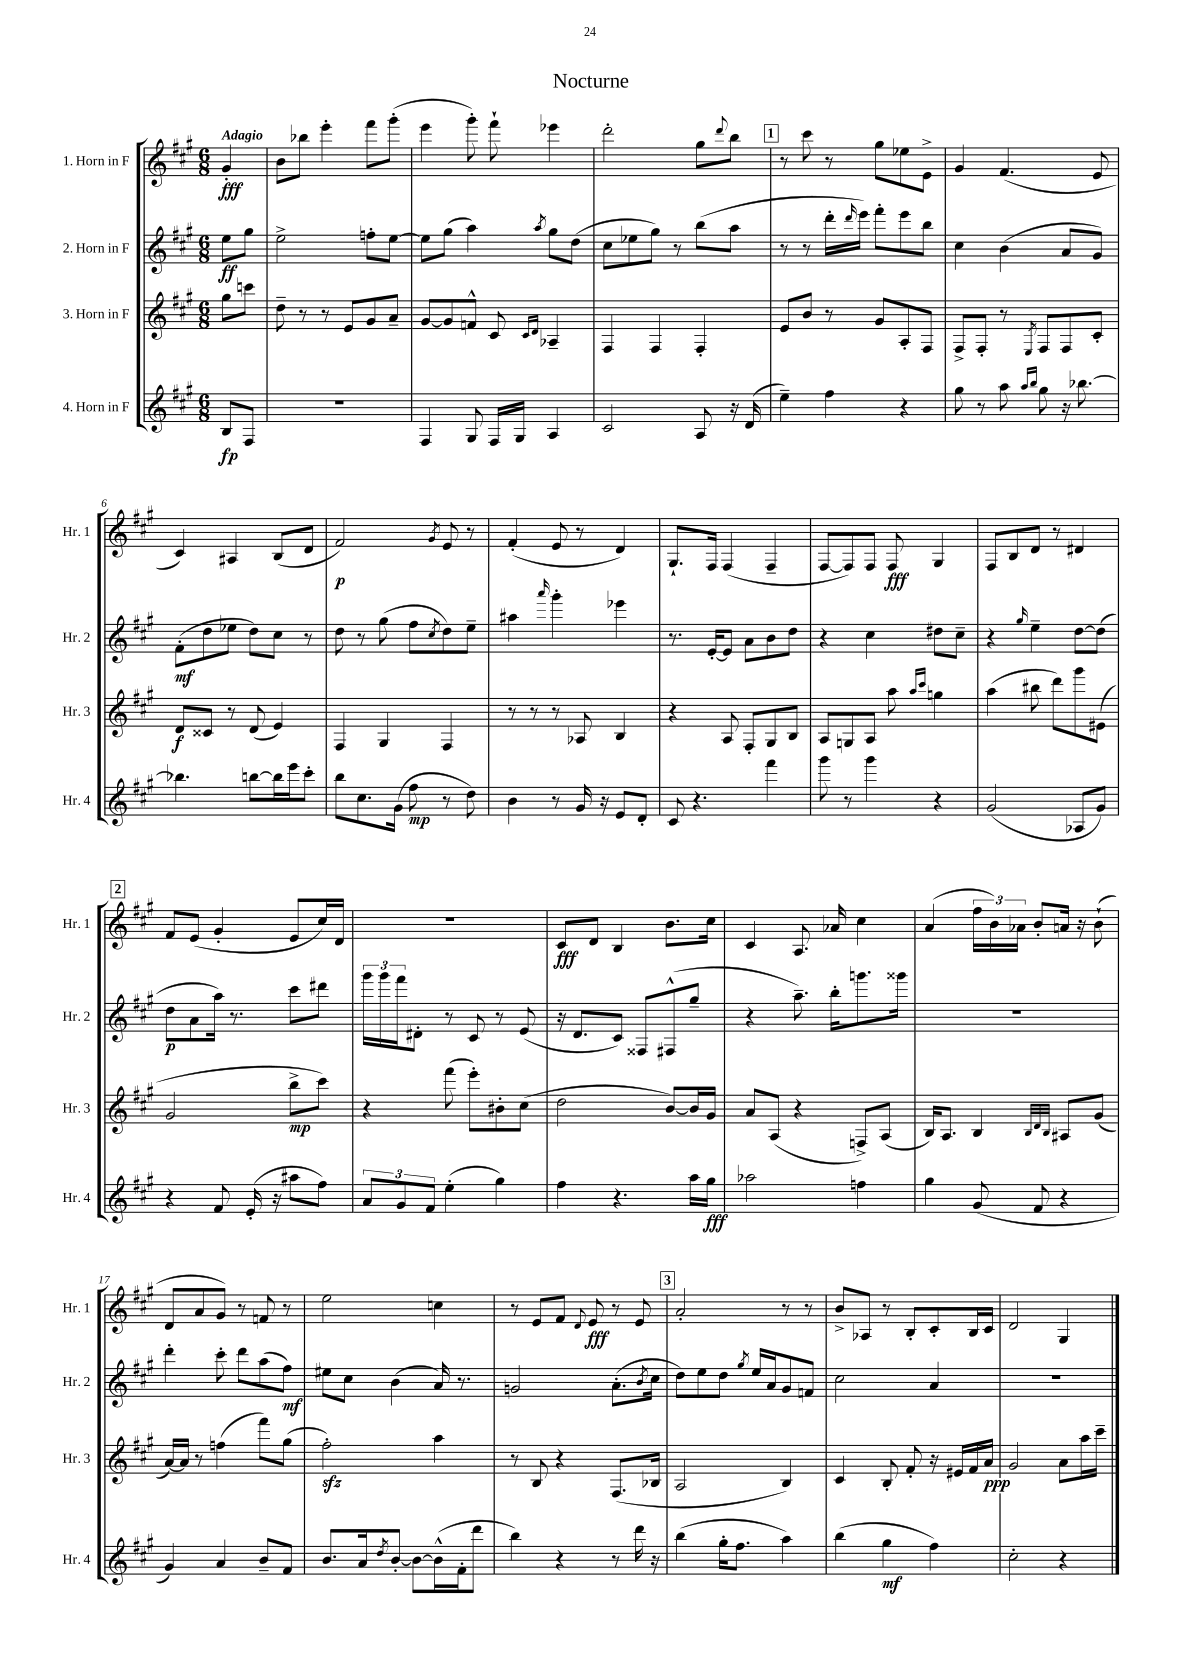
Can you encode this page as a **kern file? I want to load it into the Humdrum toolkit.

**kern	**dynam	**kern	**dynam	**kern	**dynam	**kern	**dynam
*part4	*part4	*part3	*part3	*part2	*part2	*part1	*part1
*staff4	*staff4	*staff3	*staff3	*staff2	*staff2	*staff1	*staff1
*I"4. Horn in F	*	*I"3. Horn in F	*	*I"2. Horn in F	*	*I"1. Horn in F	*
*I'Hr. 4	*	*I'Hr. 3	*	*I'Hr. 2	*	*I'Hr. 1	*
*clefG2	*	*clefG2	*	*clefG2	*	*clefG2	*
*k[f#c#g#]	*	*k[f#c#g#]	*	*k[f#c#g#]	*	*k[f#c#g#]	*
*M6/8	*	*M6/8	*	*M6/8	*	*M6/8	*
=	=	=	=	=	=	=	=
!	!	!	!	!	!	!LO:TX:a:B:t=Adagio	!
8B/L	fp	8gg#\L	.	8ee\L	ff	4g#'/	fff
8F#/J	.	8cccn\J	.	8gg#\J	.	.	.
=1	=1	=1	=1	=1	=1	=1	=1
2.r	.	8dd~\	.	2ee^\	.	8b\L	.
.	.	8r	.	.	.	8bb-X\J	.
.	.	8r	.	.	.	4eee'\	.
.	.	8e/L	.	.	.	.	.
.	.	8g#/	.	8ffn'\L	.	8fff#\L	.
.	.	8a~/J	.	[8ee\J	.	(8ggg#'\J	.
=2	=2	=2	=2	=2	=2	=2	=2
4F#/	.	[8g#/L	.	8ee\L]	.	4eee\	.
.	.	8g#/]	.	(8gg#\J	.	.	.
8G#/	.	8fn^^/J	.	4aa\)	.	8ggg#'\)	.
16F#/LL	.	8c#/	.	.	.	8fff#`\	.
16G#/JJ	.	.	.	.	.	.	.
.	.	16qqc#/LL	.	.	.	.	.
.	.	16qqd/JJ	.	8qaa/	.	.	.
4A/	.	4A-X~/	.	8gg#\L	.	4eee-X\	.
.	.	.	.	(8dd\J	.	.	.
=3	=3	=3	=3	=3	=3	=3	=3
2c#/	.	4F#/	.	8cc#\L	.	2ddd'\	.
.	.	.	.	8ee-X\	.	.	.
.	.	4F#/	.	8gg#\J)	.	.	.
.	.	.	.	8r	.	.	.
8A/	.	4F#'/	.	(8bb\L	.	8gg#\L	.
.	.	.	.	.	.	8qqddd/	.
16r	.	.	.	8aa\J	.	8bb\J	.
(16d/	.	.	.	.	.	.	.
!!LO:REH:place=s1:t=1
=4	=4	=4	=4	=4	=4	=4	=4
4ee~\)	.	8e/L	.	8r	.	8r	.
.	.	8b/J	.	8r	.	8ccc#\	.
4ff#\	.	8r	.	16ddd'\LL	.	8r	.
.	.	.	.	16qqddd/	.	.	.
.	.	.	.	16eee\JJ)	.	.	.
.	.	8g#/L	.	8fff#'\L	.	8gg#\L	.
4r	.	8A'/	.	8eee\	.	8ee-X\	.
.	.	8F#/J	.	8bb\J	.	8e^\J	.
=5	=5	=5	=5	=5	=5	=5	=5
8gg#\	.	8F#^/L	.	4cc#\	.	4g#/	.
8r	.	8F#'/J	.	.	.	.	.
8aa\	.	8r	.	(4b\	.	(4.f#/	.
16qqaa/LL	.	.	.	.	.	.	.
16qqbb/JJ	.	8qE/	.	.	.	.	.
8gg#\	.	8F#/L	.	.	.	.	.
16r	.	8F#/	.	8a/L	.	.	.
[8.bb-X\	.	.	.	.	.	.	.
.	.	8c#'/J	.	8g#/J)	.	8e/	.
!!LO:LB:g=z
=6	=6	=6	=6	=6	=6	=6	=6
4.bb-X\]	.	8d/L	f	(8f#'\L	mf	4c#/)	.
.	.	8c##X/J	.	8dd\	.	.	.
.	.	8r	.	8ee-X\J	.	4A#X/	.
[8bbn\L	.	(8d/	.	8dd\L)	.	.	.
16bb\L]	.	4e/)	.	8cc#\J	.	(8B/L	.
16eee\J	.	.	.	.	.	.	.
8ccc#'\J	.	.	.	8r	.	8d/J	.
=7	=7	=7	=7	=7	=7	=7	=7
8bb\L	.	4F#/	.	8dd\	.	2f#/)	p
8.cc#\	.	.	.	8r	.	.	.
.	.	4G#/	.	(8gg#\	.	.	.
(16g#\Jk	.	.	.	.	.	.	.
8ff#\	mp	.	.	8ff#\L	.	.	.
.	.	.	.	8qcc#/	.	8qg#/	.
8r	.	4F#/	.	8dd\)	.	8e/	.
8dd\)	.	.	.	8ee~\J	.	8r	.
=8	=8	=8	=8	=8	=8	=8	=8
4b\	.	8r	.	4aa#X\	.	(4f#'/	.
.	.	8r	.	.	.	.	.
.	.	.	.	16qqaaa/	.	.	.
8r	.	8r	.	4ggg#'\	.	8e/	.
16g#/	.	8A-X/	.	.	.	8r	.
16r	.	.	.	.	.	.	.
8e/L	.	4B/	.	4eee-X\	.	4d/)	.
8d'/J	.	.	.	.	.	.	.
=9	=9	=9	=9	=9	=9	=9	=9
8c#/	.	4r	.	8.r	.	8.G#`/L	.
4.r	.	.	.	.	.	.	.
.	.	.	.	[16e'/KL	.	16F#/Jk	.
.	.	8A/	.	8e/J]	.	(4F#/	.
.	.	8F#'/L	.	8a\L	.	.	.
4fff#\	.	8G#/	.	8b\	.	4F#~/	.
.	.	8B/J	.	8dd\J	.	.	.
=10	=10	=10	=10	=10	=10	=10	=10
8ggg#\	.	8A/L	.	4r	.	[8F#/L	.
8r	.	8Gn/	.	.	.	8F#/])	.
4ggg#\	.	8A/J	.	4cc#\	.	8F#/J	.
.	.	8aa\	.	.	.	8F#/	fff
.	.	16qqaa/LL	.	.	.	.	.
.	.	16qqccc#/JJ	.	.	.	.	.
4r	.	4ggn\	.	8dd#X\L	.	4G#/	.
.	.	.	.	8cc#~\J	.	.	.
=11	=11	=11	=11	=11	=11	=11	=11
(2g#/	.	(4aa\	.	4r	.	8F#/L	.
.	.	.	.	.	.	8B/	.
.	.	.	.	16qqgg#/	.	.	.
.	.	8bb#X\	.	4ee~\	.	8d/J	.
.	.	8ddd\L)	.	.	.	8r	.
8A-X/L	.	8ggg#\	.	[8dd\L	.	4d#X/	.
8g#/J)	.	(8e#X\J	.	(8dd\J]	.	.	.
!!LO:LB:g=z
!!LO:REH:place=s1:t=2
=12	=12	=12	=12	=12	=12	=12	=12
4r	.	2g#/	.	8dd\L	p	8f#/L	.
.	.	.	.	8a\	.	(8e/J	.
8f#/	.	.	.	16aa\Jk)	.	4g#'/	.
.	.	.	.	8.r	.	.	.
(16e'/	.	.	.	.	.	.	.
16r	.	.	.	.	.	.	.
8aa#X\L	.	8bb^\L	mp	8ccc#\L	.	8e/L	.
8ff#\J)	.	8ccc#\J)	.	8ddd#X\J	.	16cc#/L)	.
.	.	.	.	.	.	16d/JJ	.
=13	=13	=13	=13	=13	=13	=13	=13
12a/L	.	4r	.	24ggg#\LL	.	2.r	.
.	.	.	.	24ggg#\	.	.	.
12g#/	.	.	.	24fff#\J	.	.	.
.	.	.	.	8d#X'\J	.	.	.
12f#/J	.	.	.	.	.	.	.
(4ee'\	.	(8fff#\	.	8r	.	.	.
.	.	8eee'\L)	.	8c#/	.	.	.
4gg#\)	.	8b#X'\	.	8r	.	.	.
.	.	(8cc#\J	.	(8e/	.	.	.
=14	=14	=14	=14	=14	=14	=14	=14
4ff#\	.	2dd\	.	16r	.	8c#/L	fff
.	.	.	.	8.d/L	.	.	.
.	.	.	.	.	.	8d/J	.
4.r	.	.	.	8c#/J)	.	4B/	.
.	.	.	.	8F##X/L	.	.	.
.	.	[8b/L)	.	(8F#X^^/	.	8.b\L	.
16aa\LL	.	16b/L]	.	8gg#~/J	.	.	.
16gg#\JJ	fff	16g#/JJ	.	.	.	16cc#\Jk	.
=15	=15	=15	=15	=15	=15	=15	=15
2aa-X\	.	8a/L	.	4r	.	4c#/	.
.	.	(8A/J	.	.	.	.	.
.	.	4r	.	8.aa~\)	.	8.A/	.
.	.	.	.	16bb'\KL	.	16a-X/	.
4ffn\	.	8Fn^/L)	.	8.gggn\	.	4cc#\	.
.	.	(8A/J	.	.	.	.	.
.	.	.	.	16ggg##X\Jk	.	.	.
=16	=16	=16	=16	=16	=16	=16	=16
4gg#\	.	16B/KL)	.	2.r	.	(4a/	.
.	.	8.A/J	.	.	.	.	.
(8g#/	.	4B/	.	.	.	24ff#\LL	.
.	.	.	.	.	.	24b\)	.
.	.	.	.	.	.	24a-X\JJ	.
8f#/	.	.	.	.	.	8b'/L	.
.	.	32qqB/LLL	.	.	.	.	.
.	.	32qqd/	.	.	.	.	.
.	.	32qqB/JJJ	.	.	.	.	.
4r	.	8A#X/L	.	.	.	16an/Jk	.
.	.	.	.	.	.	16r	.
.	.	(8g#/J	.	.	.	(8b`\	.
!!LO:LB:g=z
=17	=17	=17	=17	=17	=17	=17	=17
4g#/)	.	[16a/LL)	.	4ddd'\	.	8d/L	.
.	.	16a/JJ]	.	.	.	.	.
.	.	8r	.	.	.	8a/	.
4a/	.	(4ffn\	.	8ccc#'\	.	8g#/J)	.
.	.	.	.	8ddd\L	.	8r	.
8b~/L	.	8fff#\L)	.	(8aa\	.	8fn/	.
8f#/J	.	(8gg#\J	.	8ff#\J)	mf	8r	.
=18	=18	=18	=18	=18	=18	=18	=18
8.b/L	.	2ff#zz'\)	.	8ee#X\L	.	2ee\	.
.	.	.	.	8cc#\J	.	.	.
16a/k	.	.	.	.	.	.	.
8qdd/	.	.	.	.	.	.	.
[8b'/J	.	.	.	(4b\	.	.	.
8b\L_	.	.	.	.	.	.	.
(16b^^\L]	.	4aa\	.	16a/)	.	4ccn\	.
16f#'\J	.	.	.	8.r	.	.	.
8ddd\J	.	.	.	.	.	.	.
=19	=19	=19	=19	=19	=19	=19	=19
4bb\)	.	8r	.	2gn/	.	8r	.
.	.	8B/	.	.	.	8e/L	.
4r	.	4r	.	.	.	8f#/J	.
.	.	.	.	.	.	8qqd/	.
.	.	.	.	.	.	8e/	fff
8r	.	(8.F#/L	.	(8.a'\L	.	8r	.
16ddd\	.	.	.	.	.	8e/	.
.	.	.	.	8qb/	.	.	.
16r	.	16B-X/Jk	.	16cc#\Jk	.	.	.
!!LO:REH:place=s1:t=3
=20	=20	=20	=20	=20	=20	=20	=20
(4bb\	.	2A/	.	8dd\L)	.	2a'/	.
.	.	.	.	8ee\	.	.	.
16gg#'\KL	.	.	.	8dd\J	.	.	.
8.ff#\J	.	.	.	.	.	.	.
.	.	.	.	8qgg#/	.	.	.
.	.	.	.	16ee/LL	.	.	.
.	.	.	.	16a/J	.	.	.
4aa\)	.	4B/)	.	8g#/	.	8r	.
.	.	.	.	8fn/J	.	8r	.
=21	=21	=21	=21	=21	=21	=21	=21
(4bb\	.	4c#/	.	2cc#\	.	8b^/L	.
.	.	.	.	.	.	8A-X/J	.
4gg#\	mf	8B'/	.	.	.	8r	.
.	.	8f#'/	.	.	.	8B'/L	.
4ff#\)	.	16r	.	4a/	.	8c#'/	.
.	.	16e#X/LL	.	.	.	.	.
.	.	16f#/	.	.	.	16B/L	.
.	.	16a/JJ	ppp	.	.	16c#/JJ	.
=22	=22	=22	=22	=22	=22	=22	=22
2cc#'\	.	2g#/	.	2.r	.	2d/	.
4r	.	8a\L	.	.	.	4G#/	.
.	.	16aa\L	.	.	.	.	.
.	.	16ccc#~\JJ	.	.	.	.	.
==	==	==	==	==	==	==	==
*-	*-	*-	*-	*-	*-	*-	*-
